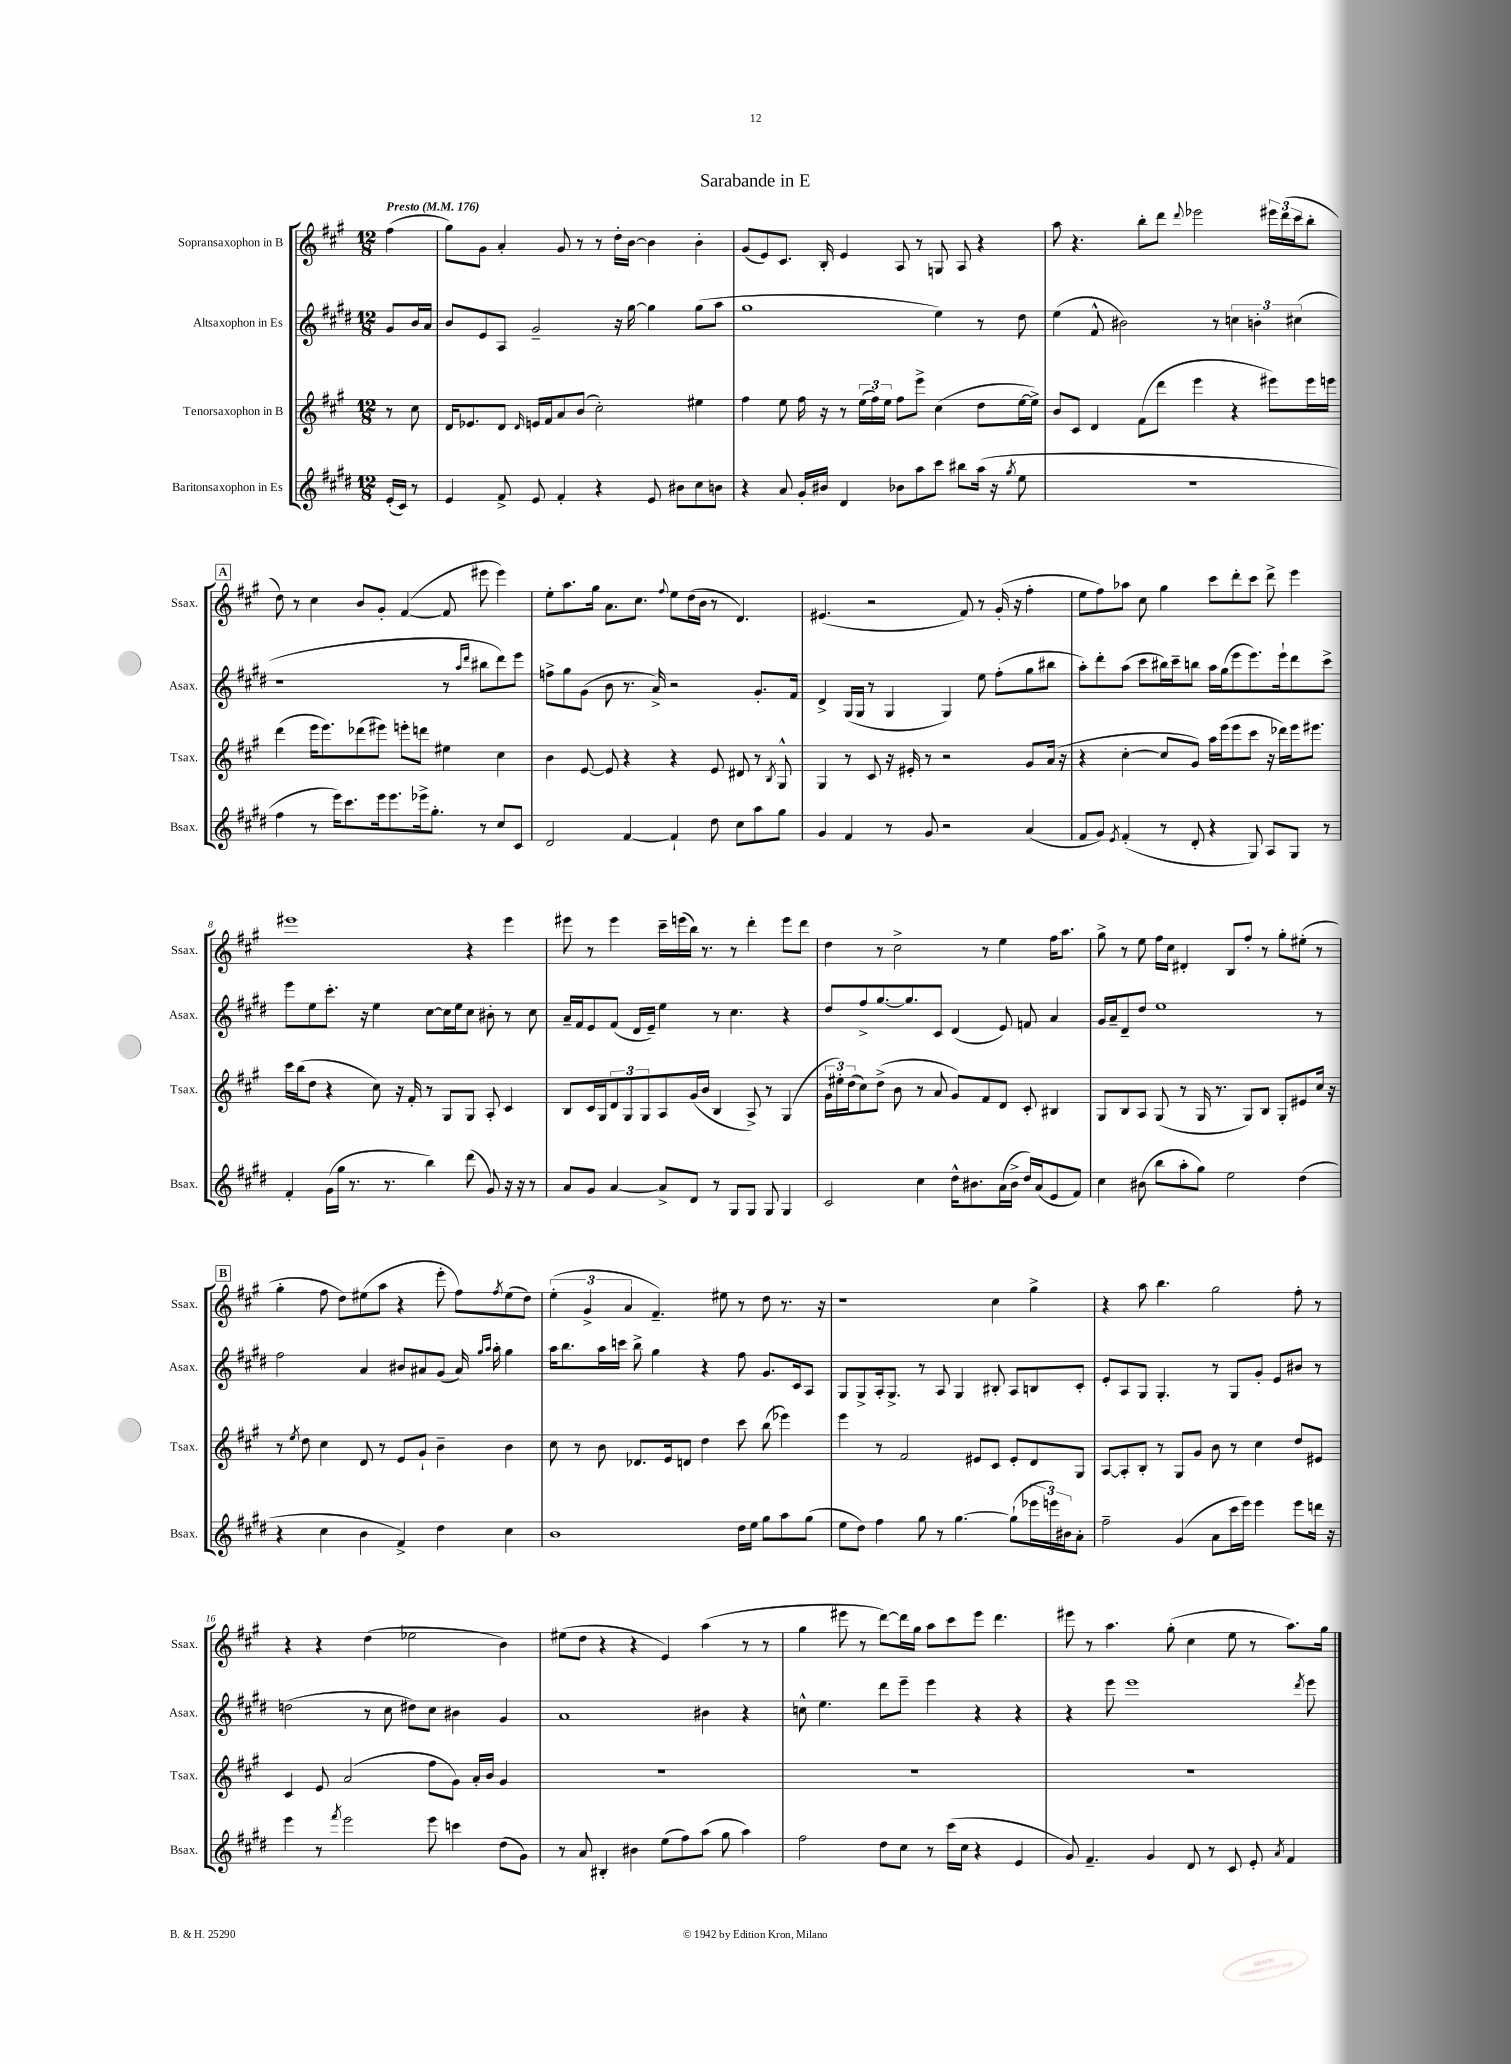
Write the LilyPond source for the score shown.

\header { title = "Sarabande in E" }
<<
\new StaffGroup <<
\new Staff = "s0" \with { instrumentName = "Sopransaxophon in B" shortInstrumentName = "Ssax." } {
    \clef treble \key a \major \numericTimeSignature \time 12/8 \partial 4 \tempo "Presto" 4 = 176
    fis''4( |
    gis''8) gis'8 a'4-. gis'8 r8 r8 d''16-. b'16~ b'4 b'4-. |
    gis'8( e'8) cis'8. b16-. e'4 a8 r8 g8 a8 r4 |
    a''8 r4. b''8-. d'''8 \appoggiatura { d'''8 } ees'''2 \tuplet 3/2 { eis'''16 d'''16( cis'''16 } b''8-. |
    \mark \markup { \box "A" } d''8) r8 cis''4 b'8 gis'8-. fis'4~( fis'8 eis'''8 eis'''4) |
    e''8-. a''8. gis''16 a'8. cis''8. \appoggiatura { fis''8 } e''8 d''16( b'16 r8 d'4.) |
    eis'4.( r2 fis'8) r8 gis'16-.( r16 fis''4-. |
    e''8 fis''8) aes''8 cis''8 gis''4 cis'''8 d'''8-. cis'''8 d'''8-> e'''4 |
    eis'''1 r4 eis'''4 |
    eis'''8 r8 eis'''4 cis'''16-- e'''16( b''16) r8. r8 d'''4-. e'''8 d'''8 |
    d''4 r8 cis''2-> r8 e''4 fis''16 a''8. |
    gis''8-> r8 e''8 fis''16 cis''16 dis'4-. b8 fis''8-. r8 gis''8-. eis''8-.( r8 |
    \mark \markup { \box "B" } gis''4-. fis''8 d''8) eis''8( a''8 r4 e'''8-. fis''8) \acciaccatura { fis''8 } eis''8( d''8) |
    \tuplet 3/2 { e''4-.( gis'4-> a'4 } fis'4.--) eis''8 r8 d''8 r8. r16 |
    r1 cis''4 gis''4-> |
    r4 a''8 b''4. gis''2 fis''8-. r8 |
    r4 r4 d''4( ees''2 b'4) |
    eis''8( d''8 r4 r4 e'4) a''4( r8 r8 |
    gis''4 eis'''8 r8 d'''8~) d'''16 gis''16 a''8 cis'''8 eis'''8 d'''4. |
    eis'''8 r8 a''4. gis''8-.( cis''4 e''8 r8 a''8.) gis''16 \bar "|." |
}
\new Staff = "s1" \with { instrumentName = "Altsaxophon in Es" shortInstrumentName = "Asax." } {
    \clef treble \key e \major \numericTimeSignature \time 12/8 \partial 4
    gis'8 b'16 a'16 |
    b'8 e'8 a8 gis'2-- r16 gis''16~ gis''4 gis''8( a''8 |
    gis''1 e''4) r8 dis''8 |
    e''4( fis'8-^ bis'2) r8 \tuplet 3/2 { c''4 b'4-. cis''4( } |
    \mark \markup { \box "A" } r1 r8 \grace { a''16 dis'''16 } bis''8 dis'''8) e'''8 |
    f''8-> gis''8 gis'8( b'8 r8. a'16->) r2 gis'8.-. fis'16 |
    dis'4-> gis16( gis16 r8 gis4 gis4) e''8 fis''8-.( gis''8 bis''8 |
    a''8-.) dis'''8-. a''8( cis'''8 bis''16) cis'''16-- b''8 a''16 gis''16( e'''8 e'''8.) e'''16-! dis'''8 cis'''8-> |
    e'''8 e''8 cis'''8.-. r16 e''4 cis''8~ cis''16 e''16 cis''8 bis'8-. r8 cis''8 |
    a'16-- fis'16 e'8 fis'8( dis'16 e'16--) e''4 r8 cis''4. r4 |
    dis''8 fis''8-> gis''8.~ gis''8. cis'8 dis'4( e'8) f'8 a'4 |
    gis'16 a'16-- dis'8-- dis''8 e''1 r8 |
    \mark \markup { \box "B" } fis''2 a'4 bis'8 ais'8 gis'8( ais'16) \grace { gis''16 a''16 } a''16-. gis''4 |
    a''16 b''8. a''16 c'''16 b''8-> gis''4 r4 fis''8 gis'8. cis'16 a8 |
    gis8 gis8-> a16-. gis8.-> r8 a8 gis4 bis8-. a8 b8 cis'8-. |
    e'8-. a8 gis8 gis4.-. r8 gis8 gis'8-. e'8 bis'8 r8 |
    d''2( r8 cis''8 dis''8) cis''8 bis'4 gis'4 |
    a'1 bis'4 r4 |
    c''8-^ e''4. dis'''8 e'''8-- e'''4 r4 r4 |
    r4 e'''8 e'''1 \acciaccatura { dis'''8 } e'''8 \bar "|." |
}
\new Staff = "s2" \with { instrumentName = "Tenorsaxophon in B" shortInstrumentName = "Tsax." } {
    \clef treble \key a \major \numericTimeSignature \time 12/8 \partial 4
    r8 cis''8 |
    d'16 ees'8. d'8 \grace { d'16 } e'16 fis'16 a'8 b'8( cis''2-.) eis''4 |
    fis''4 e''8 fis''16 r16 r8 \tuplet 3/2 { e''16( fis''16) e''16 } fis''8 e'''8-> cis''4( d''8 e''16~ e''16->) |
    b'8 cis'8 d'4 fis'8( d'''8 e'''4 r4 eis'''8) eis'''16 e'''16 |
    \mark \markup { \box "A" } d'''4( e'''16 e'''8.) des'''8( eis'''8) e'''8-. d'''8 eis''4 cis''4 |
    b'4 e'8~ e'8 r4 r4 e'8 dis'8 r8 \acciaccatura { b8 } gis8-^ |
    gis4 r8 cis'8 r16 eis'16-. r8 r2 gis'8 a'16( r16 |
    r4 cis''4~-. cis''8 gis'8) a''16 e'''16( e'''8 cis'''8 r16 des'''16) e'''16 eis'''8. |
    cis'''16 b''16( d''8 r4 cis''8) r16 fis'16-. r8 gis8 gis8 a8-. cis'4 |
    b8 cis'16 gis16 \tuplet 3/2 { d'8 gis8 gis8 } a8 gis'16( b'16 b4 a8->) r8 gis4( |
    \tuplet 3/2 { gis'16 eis''16-.) d''16( } cis''8) d''8->( b'8 r8 a'8 gis'8) fis'8 d'8 cis'8-. bis4 |
    gis8 b8 a8 gis8( r8 gis16 r8. gis8) b8 gis8-. eis'8 cis''16 r16 |
    \mark \markup { \box "B" } r8 \acciaccatura { e''8 } d''8 cis''4 d'8 r8 e'8 gis'8-! b'4-- b'4 |
    cis''8 r8 b'8 des'8. e'16 d'8 d''4 cis'''8 b''8( ees'''4) |
    e'''4 r8 fis'2 eis'8 cis'8 eis'8-. d'8 gis8 |
    a8~ a8-. b8-. r8 gis8 gis'8 b'8 r8 cis''4 d''8 eis'8 |
    cis'4 e'8 a'2( fis''8 gis'8) a'16-. b'16 gis'4 |
    R1. |
    R1. |
    R1. \bar "|." |
}
\new Staff = "s3" \with { instrumentName = "Baritonsaxophon in Es" shortInstrumentName = "Bsax." } {
    \clef treble \key e \major \numericTimeSignature \time 12/8 \partial 4
    e'16-.( cis'16) r8 |
    e'4 fis'8-> e'8 fis'4-. r4 e'8 bis'8 cis''8 b'8 |
    r4 a'8 gis'16-. bis'16 dis'4 bes'8 a''8 cis'''8 bis''8 a''16( r16 \acciaccatura { gis''8 } e''8 |
    R1. |
    \mark \markup { \box "A" } fis''4 r8 e'''16) cis'''8. e'''16 e'''8. ees'''16-> gis''8.-. r8 cis''8 cis'8 |
    dis'2 fis'4~ fis'4-! dis''8 cis''8 a''8 gis''8 |
    gis'4 fis'4 r8 gis'8 r2 a'4( |
    fis'8 gis'8) \acciaccatura { e'8 } fis'4-.( r8 dis'8-. r4 gis8) a8 gis8 r8 |
    fis'4-. gis'16( gis''16 r8. r8. b''4) dis'''8( gis'8) r16 r16 r8 |
    a'8 gis'8 a'4~ a'8-> dis'8 r8 gis8 gis8 gis8 gis4 |
    cis'2 cis''4 dis''16-^ bis'8. a'16( bis'16-> dis''16) a'16( e'8 fis'8) |
    cis''4 bis'8( b''8 a''8-. gis''8) e''2 dis''4( |
    \mark \markup { \box "B" } r4 cis''4 b'4 fis'4->) dis''4 cis''4 |
    b'1 dis''16 e''16 gis''8 a''8 gis''8( |
    e''8 dis''8) fis''4 gis''8 r8 gis''4.~ gis''8-!( \tuplet 3/2 { ees'''16 e'''16) bis'16 } a'8-. |
    fis''2-- gis'4( a'8 cis'''16 e'''16) e'''4 e'''8 d'''16 r16 |
    e'''4 r8 \acciaccatura { fis'''8 } e'''2 e'''8 c'''4 dis''8( gis'8) |
    r8 a'8 bis4-. bis'4 e''8( fis''8) a''8( gis''8 a''4) |
    fis''2 dis''8 cis''8 r8 cis'''16( cis''16 r4 e'4 |
    gis'8) fis'4.-- gis'4 dis'8 r8 cis'8 e'8-. \acciaccatura { a'8 } fis'4 \bar "|." |
}
>>
>>
